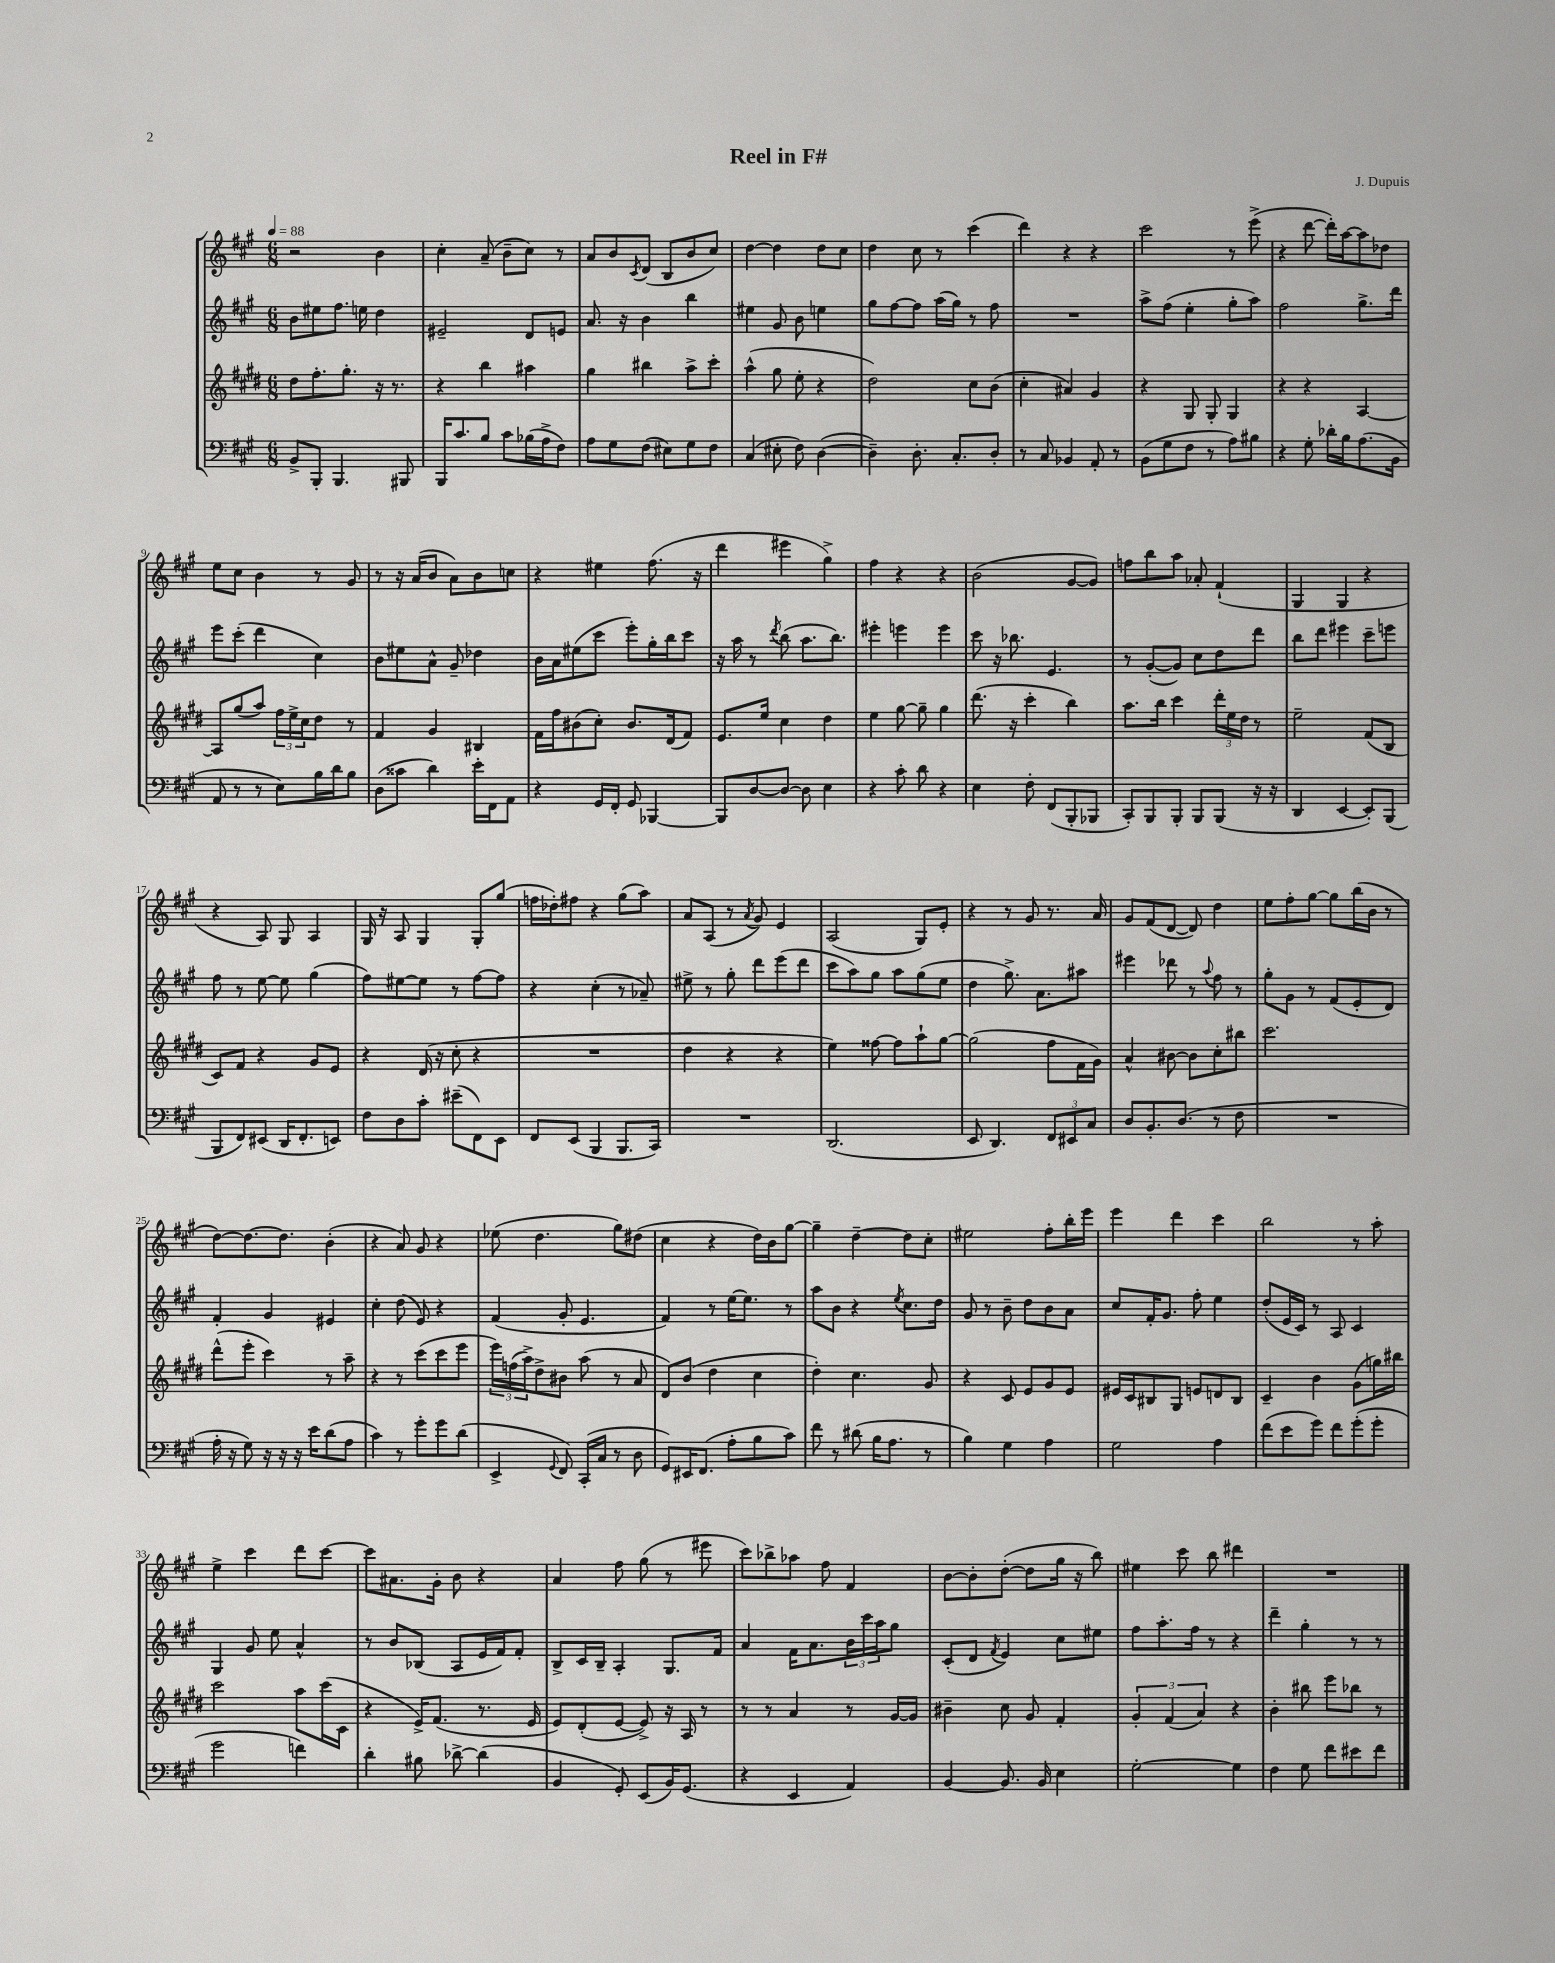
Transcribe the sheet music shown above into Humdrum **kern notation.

**kern	**kern	**kern	**kern
*staff4	*staff3	*staff2	*staff1
*clefF4	*clefG2	*clefG2	*clefG2
*k[f#c#g#]	*k[f#c#g#d#]	*k[f#c#g#]	*k[f#c#g#]
*M6/8	*M6/8	*M6/8	*M6/8
*MM88	*MM88	*MM88	*MM88
8BB^	8dd#	8b	2r
8BBB'	8.ff#'	8ee#	.
4.BBB	.	8.ff#	.
.	8.gg#'	.	.
.	.	16ee	.
.	16r	4dd	4b
.	8.r	.	.
8BBB#	.	.	.
=	=	=	=
16BBB	4r	2e#~	4cc#'
8.c#	.	.	.
8B	4bb	.	(8a~
8c#	.	.	8b~
(16B-	4aa#	8d	8cc#)
16A^	.	.	.
8F#)	.	8e	8r
=	=	=	=
8A	4gg#	8.a	8a
8G#	.	.	8b
.	.	16r	.
.	.	.	8qc#
(8F#	4bb#	4b	(8d
8E#)	.	.	8B
8G#	8aa^	4bb	8b
8F#	8ccc#'	.	8cc#)
=	=	=	=
(4C#	(4aa^^	4ee#	[4dd
8E#'	8gg#	8g#	4dd]
8F#)	8ee'	8b	.
([4D	4r	4ee	8dd
.	.	.	8cc#
=	=	=	=
4D~])	2dd#)	8gg#	4dd
.	.	[8ff#	.
8.D'	.	8ff#]	8cc#
.	.	(16aa	8r
8.C#'	.	16gg#)	.
.	8cc#	8r	(4ccc#
8D'	(8b	8ff#	.
=	=	=	=
8r	4cc#'	2.r	4ddd)
8C#	.	.	.
4BB-	4a#)	.	4r
8AA'	4g#	.	4r
8r	.	.	.
=	=	=	=
(8BB	4r	8aa^	2ccc#
8G#	.	(8ff#	.
8F#	8G#	4ee'	.
8r	8G#'	.	.
8A)	4G#	8gg#'	8r
8B#	.	8aa)	(8eee^
=	=	=	=
4r	4r	2ff#	4r
8G#'	4r	.	[8ddd
16d-'	.	.	16ddd'])
16B	.	.	[16aa
(8.A	[4A	8.gg#^	8aa]
.	.	.	8dd-
16BB	.	16ddd	.
=	=	=	=
8AA	8A]	8eee	8ee
8r	(8gg#	(8ccc#'	8cc#
8r	8aa)	4ddd	4b
8E)	24ff#	.	.
.	24ee^	.	.
.	24cc#	.	.
16B	8dd#	4cc#)	8r
16d	.	.	.
8B	8r	.	8g#
=	=	=	=
(8D	4f#	8b	8r
8c##	.	8ee#	16r
.	.	.	(16a
4d)	4g#	8a^^	8b
.	.	8g#~	8a)
16e'	4B#	4dd-	8b
16FF#	.	.	.
8AA	.	.	8cc
=	=	=	=
4r	16f#	16b	4r
.	16ff#	16a	.
.	(8b#	(8ee#	.
16GG#	8cc#')	8ccc#	4ee#
16FF#'	.	.	.
8GG#	8.b#	8eee')	.
[4BBB-	.	16gg#'	(8.ff#
.	(16d#	16bb	.
.	8f#)	8ccc#	.
.	.	.	16r
=	=	=	=
8BBB-]	8.e	16r	4ddd
.	.	16aa	.
[8D	.	8r	.
.	16ee	.	.
.	.	8qddd	.
8D_	4cc#	(8bb	4eee#
8D]	.	8.aa	.
4E	4dd#	.	4gg#^)
.	.	8.bb)	.
=	=	=	=
4r	4ee	4eee#'	4ff#
8c#'	[8gg#	4eee	4r
8d	8gg#~]	.	.
4r	4gg#	4eee	4r
=	=	=	=
4E	(8.ddd#	8ccc#	(2b
.	.	16r	.
.	16r	8.bb-	.
8F#'	4ccc#'	.	.
(8FF#	.	4.e	.
8BBB'	4bb)	.	[8g#
8BBB-	.	.	8g#])
=	=	=	=
8CC#')	8.aa	8r	8ff
8BBB	.	([8g#'	8bb
.	16bb	.	.
8BBB'	4ccc#	8g#])	8aa
8BBB	.	8cc#	8a-'
(8BBB	24ddd#'	8dd	(4f#`
.	24ee	.	.
.	24dd#	.	.
16r	8r	8ddd	.
16r	.	.	.
=	=	=	=
4DD	2ee~	8bb	4G#
.	.	8ddd	.
[4EE	.	4eee#	4G#
8EE'])	(8f#	8ccc#~	4r
(8BBB	8B	8eee	.
=	=	=	=
8BBB	8c#)	8ff#	4r
8FF#)	8f#	8r	.
(8EE#	4r	[8ee	8A)
16DD	.	8ee]	8G#
8.FF#'	.	.	.
.	8g#	(4gg#	4A
8EE)	8e	.	.
=	=	=	=
8F#	4r	8ff#)	16G#
.	.	.	16r
8D	.	[8ee#	8A
8c#'	(16d#	8ee#]	4G#
.	16r	.	.
(8e#~	8cc#'	8r	.
8FF#)	4r	[8ff#	8G#'
8EE	.	8ff#]	(8gg#
=	=	=	=
8FF#	2.r	4r	16ff
.	.	.	16dd-')
(8EE	.	.	8ff#
4BBB	.	(4cc#'	4r
8.BBB	.	8r	(8gg#
.	.	8a-~)	8aa)
16CC#)	.	.	.
=	=	=	=
2.r	4dd#	8ee#^	8a
.	.	8r	(8A
.	4r	8gg#'	8r
.	.	.	8qa
.	.	8ddd	8g#)
.	4r	(8eee	4e
.	.	8ddd	.
=	=	=	=
(2.DD	4ee)	8ccc#	(2A
.	.	8aa)	.
.	[8ff##	8gg#	.
.	8ff##]	8aa	.
.	8aa`	(8gg#	8G#)
.	[8gg#	8ee	8e'
=	=	=	=
8EE	(2gg#]	4dd	4r
4.DD)	.	.	.
.	.	8.gg#^)	8r
.	.	.	8g#
.	.	8.a	.
12FF#	8ff#	.	8.r
12EE#	.	.	.
.	16f#	8aa#	.
12C#	.	.	.
.	16g#)	.	16a
=	=	=	=
8D	4a^^	4eee#	8g#
8.BB'	.	.	(8f#
.	[8b#	8ddd-	[8d
(8.D	.	.	.
.	8b#]	8r	8d])
.	.	8qqaa	.
8r	8cc#'	8ff#	4dd
8F#	8bb#	8r	.
=	=	=	=
2.r	2.ccc#	8gg#'	8ee
.	.	8g#	8ff#'
.	.	8r	[8gg#
.	.	(8f#	8gg#]
.	.	8e'	(16bb
.	.	.	16b
.	.	8d)	8r
=	=	=	=
16A'	(8ddd#^^	4f#'	[8dd)
16r	.	.	.
8G#)	8eee'	.	8.dd_
16r	4ccc#)	4g#	.
16r	.	.	8.dd]
16r	.	.	.
16e	.	.	.
(8d	8r	4e#	(4b'
8A	8aa~	.	.
=	=	=	=
4c#)	4r	4cc#'	4r
8r	8r	(8dd	8a)
8g#'	(8ccc#	8e)	8g#
8g#	8ccc#	4r	4r
(8d	8eee	.	.
=	=	=	=
4EE^	24eee)	(4f#	(8ee-
.	(24ff	.	.
.	24aa^)	.	.
.	8dd#^	.	4.dd
8qqGG#	.	.	.
8FF#)	8b#	8g#'	.
(16CC#'	(8aa	4.e	.
16C#	.	.	.
8r	8r	.	8gg#)
8D	8a	.	(8dd#
=	=	=	=
8GG#)	8d#)	4f#)	4cc#
16EE#	(8b	.	.
(8.FF#	.	.	.
.	4dd#	8r	4r
8A'	.	[16ee	.
.	.	8.ee]	.
8B	4cc#	.	16dd)
.	.	.	16b
8c#)	.	8r	[8gg#
=	=	=	=
8f#	4dd#')	8aa	4gg#~]
8r	.	8b	.
(8d#	4.cc#	4r	[4dd~
16B	.	.	.
8.A	.	.	.
.	.	8qee	.
.	.	8.cc#	8dd]
8r	8g#	.	8cc#'
.	.	16dd	.
=	=	=	=
4B)	4r	8g#	2ee#
.	.	8r	.
4G#	8c#	8b~	.
.	8e	8dd	.
4A	8g#	8b	8ff#'
.	8e	8a	16bb'
.	.	.	16eee
=	=	=	=
2G#	16e#	8cc#	4eee
.	16c#	.	.
.	8B#	16f#'	.
.	.	8.g#	.
.	8G#	.	4ddd
.	8e	8ff#'	.
4A	8d	4ee	4ccc#
.	8B#	.	.
=	=	=	=
(8f#	4c#~	(8dd'	2bb
8e	.	16e	.
.	.	16c#)	.
8g#)	4b	8r	.
8f#	.	8A	.
(8g#'	(8g#	4c#	8r
8g#'	16gg)	.	8aa'
.	16bb#	.	.
=	=	=	=
2g#	2ccc#	4G#	4ee^
.	.	8g#	4ccc#
.	.	8ee	.
4f)	8aa	4a^^	8ddd
.	(16ccc#	.	[8ccc#
.	16c#	.	.
=	=	=	=
4d'	4r	8r	8ccc#]
.	.	8b	8.a#
8B#	16e^)	(8B-	.
.	(8.f#	.	16g#'
[8d-^	.	8A	8b
(4d-]	8.r	16e	4r
.	.	16f#)	.
.	.	8f#'	.
.	16e	.	.
=	=	=	=
4BB	8e)	8B^	4a
.	(8d#'	16c#	.
.	.	16B~	.
8GG#')	[8e	4A'	8ff#
(8EE	8e^])	.	(8gg#
16BB)	16r	8.G#	8r
(8.GG#	16A	.	.
.	8r	.	8eee#
.	.	16f#	.
=	=	=	=
4r	8r	4a	8ccc#)
.	8r	.	8bb-^
4EE	4a	16f#	8aa-
.	.	8.a	.
.	.	.	8ff#
4AA)	8r	24b	4f#
.	.	24ccc#	.
.	.	24aa	.
.	[16g#	8gg#	.
.	16g#]	.	.
=	=	=	=
[4BB	4b#~	(8c#'	[8b
.	.	8d	8b']
.	.	8qf#	.
8.BB]	8cc#	4e)	([8dd'
.	8g#	.	8dd]
16BB	.	.	.
4E	4f#'	8cc#	16gg#
.	.	.	16r
.	.	8ee#	8bb)
=	=	=	=
[2G#'	6g#'	8ff#	4ee#
.	.	8.aa'	.
.	(6f#	.	.
.	.	.	8ccc#
.	.	16ff#	.
.	6a)	.	.
.	.	8r	8bb
4G#]	4r	4r	4ddd#
=	=	=	=
4F#	4b'	4ddd~	2.r
8G#	8bb#	4gg#'	.
8f#	8eee	.	.
8e#	8bb-	8r	.
8f#	8r	8r	.
==	==	==	==
*-	*-	*-	*-
